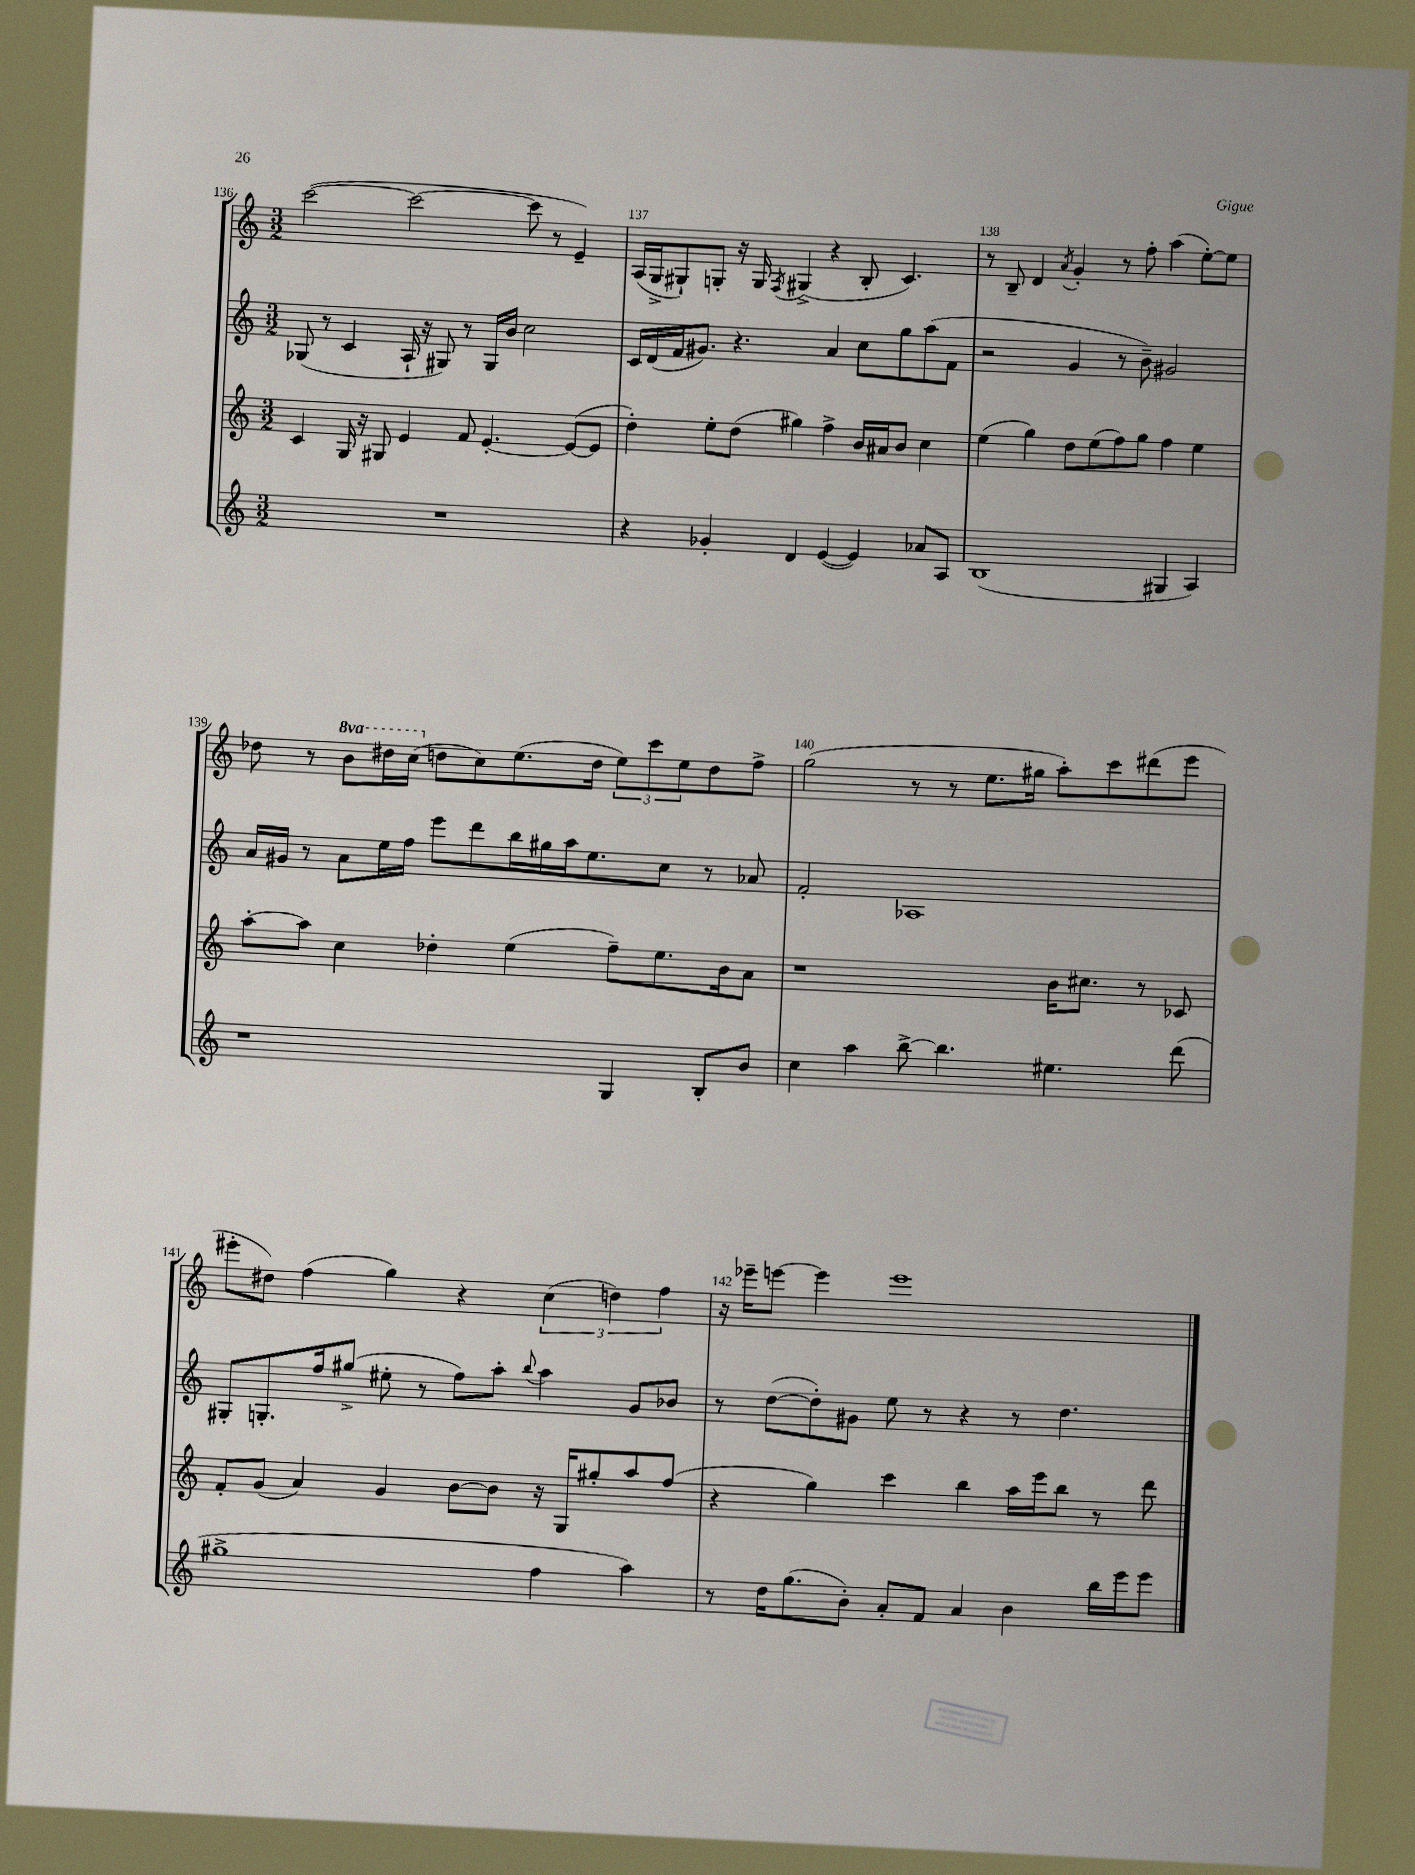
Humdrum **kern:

**kern	**kern	**kern	**kern
*staff4	*staff3	*staff2	*staff1
*clefG2	*clefG2	*clefG2	*clefG2
*k[]	*k[]	*k[]	*k[]
*M3/2	*M3/2	*M3/2	*M3/2
1.r	4c	(8G-	([2ccc
.	.	8r	.
.	16G	4c	.
.	16r	.	.
.	8G#	.	.
.	4e	16A`	2ccc_
.	.	16r	.
.	.	8G#)	.
.	8f	8r	.
.	[4.e'	16G#	.
.	.	16b	.
.	.	2cc	8ccc]
.	.	.	8r
.	(8e_	.	4e~)
.	8e]	.	.
=	=	=	=
4r	4dd')	16c	(16A
.	.	(16d	16G^
.	.	16f	8G#`)
.	.	8.g#)	.
4g-'	8ee'	.	8G'
.	(8dd	4.r	16r
.	.	.	16G
.	.	.	8qF
4d	4gg#)	.	(4G#^
([4e	4ff^	4a	4r
4e])	16b	8cc	8B'
.	16a#	.	.
.	8b	8gg	4.c)
8a-	4cc	(8aa	.
8A	.	8f	.
=	=	=	=
(1B	(4ee	2r	8r
.	.	.	8B~
.	4gg)	.	4d
.	.	.	8qa
.	8dd	4g	4g'
.	(8ee	.	.
.	8ff)	8r	8r
.	8gg	8b~)	8ff'
4G#	4ff	2g#	(4aa
4A)	4ee	.	[8ee')
.	.	.	8ee]
=	=	=	=
1r	[8aa'	16a	8dd-
.	.	16g#	.
.	8aa]	8r	8r
.	4cc	8a	8bb
.	.	16ee	16ddd#
.	.	16ff	(16ccc
.	4dd-'	8eee	8dd
.	.	8ddd	8cc)
.	(4ee	16bb	(8.ee
.	.	16gg#	.
.	.	16aa	.
.	.	8.ee	16dd
4G	8ff~)	.	12ee)
.	.	.	12ccc
.	8.ee	8cc	.
.	.	.	12ee
8B'	.	8r	8dd
.	16b	.	.
8b	8a	8a-	8ff^
=	=	=	=
4cc	1r	2f'	(2gg
4aa	.	.	.
[8bb^	.	1A-	8r
4.bb]	.	.	8r
.	.	.	8.ee
.	.	.	16gg#
4.ee#	16b	.	8aa')
.	8.cc#	.	.
.	.	.	8ccc
.	8r	.	(8ddd#
(8ddd	8c-	.	8eee
=	=	=	=
1gg#^	8f'	8G#'	8eee#'
.	(8g	8.G'	8dd#)
.	4a)	.	(4ff
.	.	16ff	.
.	.	(8gg#^	.
.	4g	8ee#'	4gg)
.	.	8r	.
.	[8b	8ff)	4r
.	8b]	8aa'	.
.	.	8qqbb	.
4ff	16r	4aa	(6cc
.	16G	.	.
.	8gg#'	.	.
.	.	.	6dd)
4aa)	8aa	8g	.
.	.	.	6ff
.	(8ff	8b-	.
=	=	=	=
8r	4r	8r	16r
.	.	.	16eee-~
16dd	.	([8dd	[8eee
(8.gg	.	.	.
.	4gg)	8dd'])	4eee]
8b')	.	8g#	.
8a'	4ccc	8ee	1eee
8f	.	8r	.
4a	4bb	4r	.
4b	16aa	8r	.
.	16eee	.	.
.	8bb	4.dd	.
16bb	8r	.	.
16eee	.	.	.
8eee	8ddd	.	.
==	==	==	==
*-	*-	*-	*-
